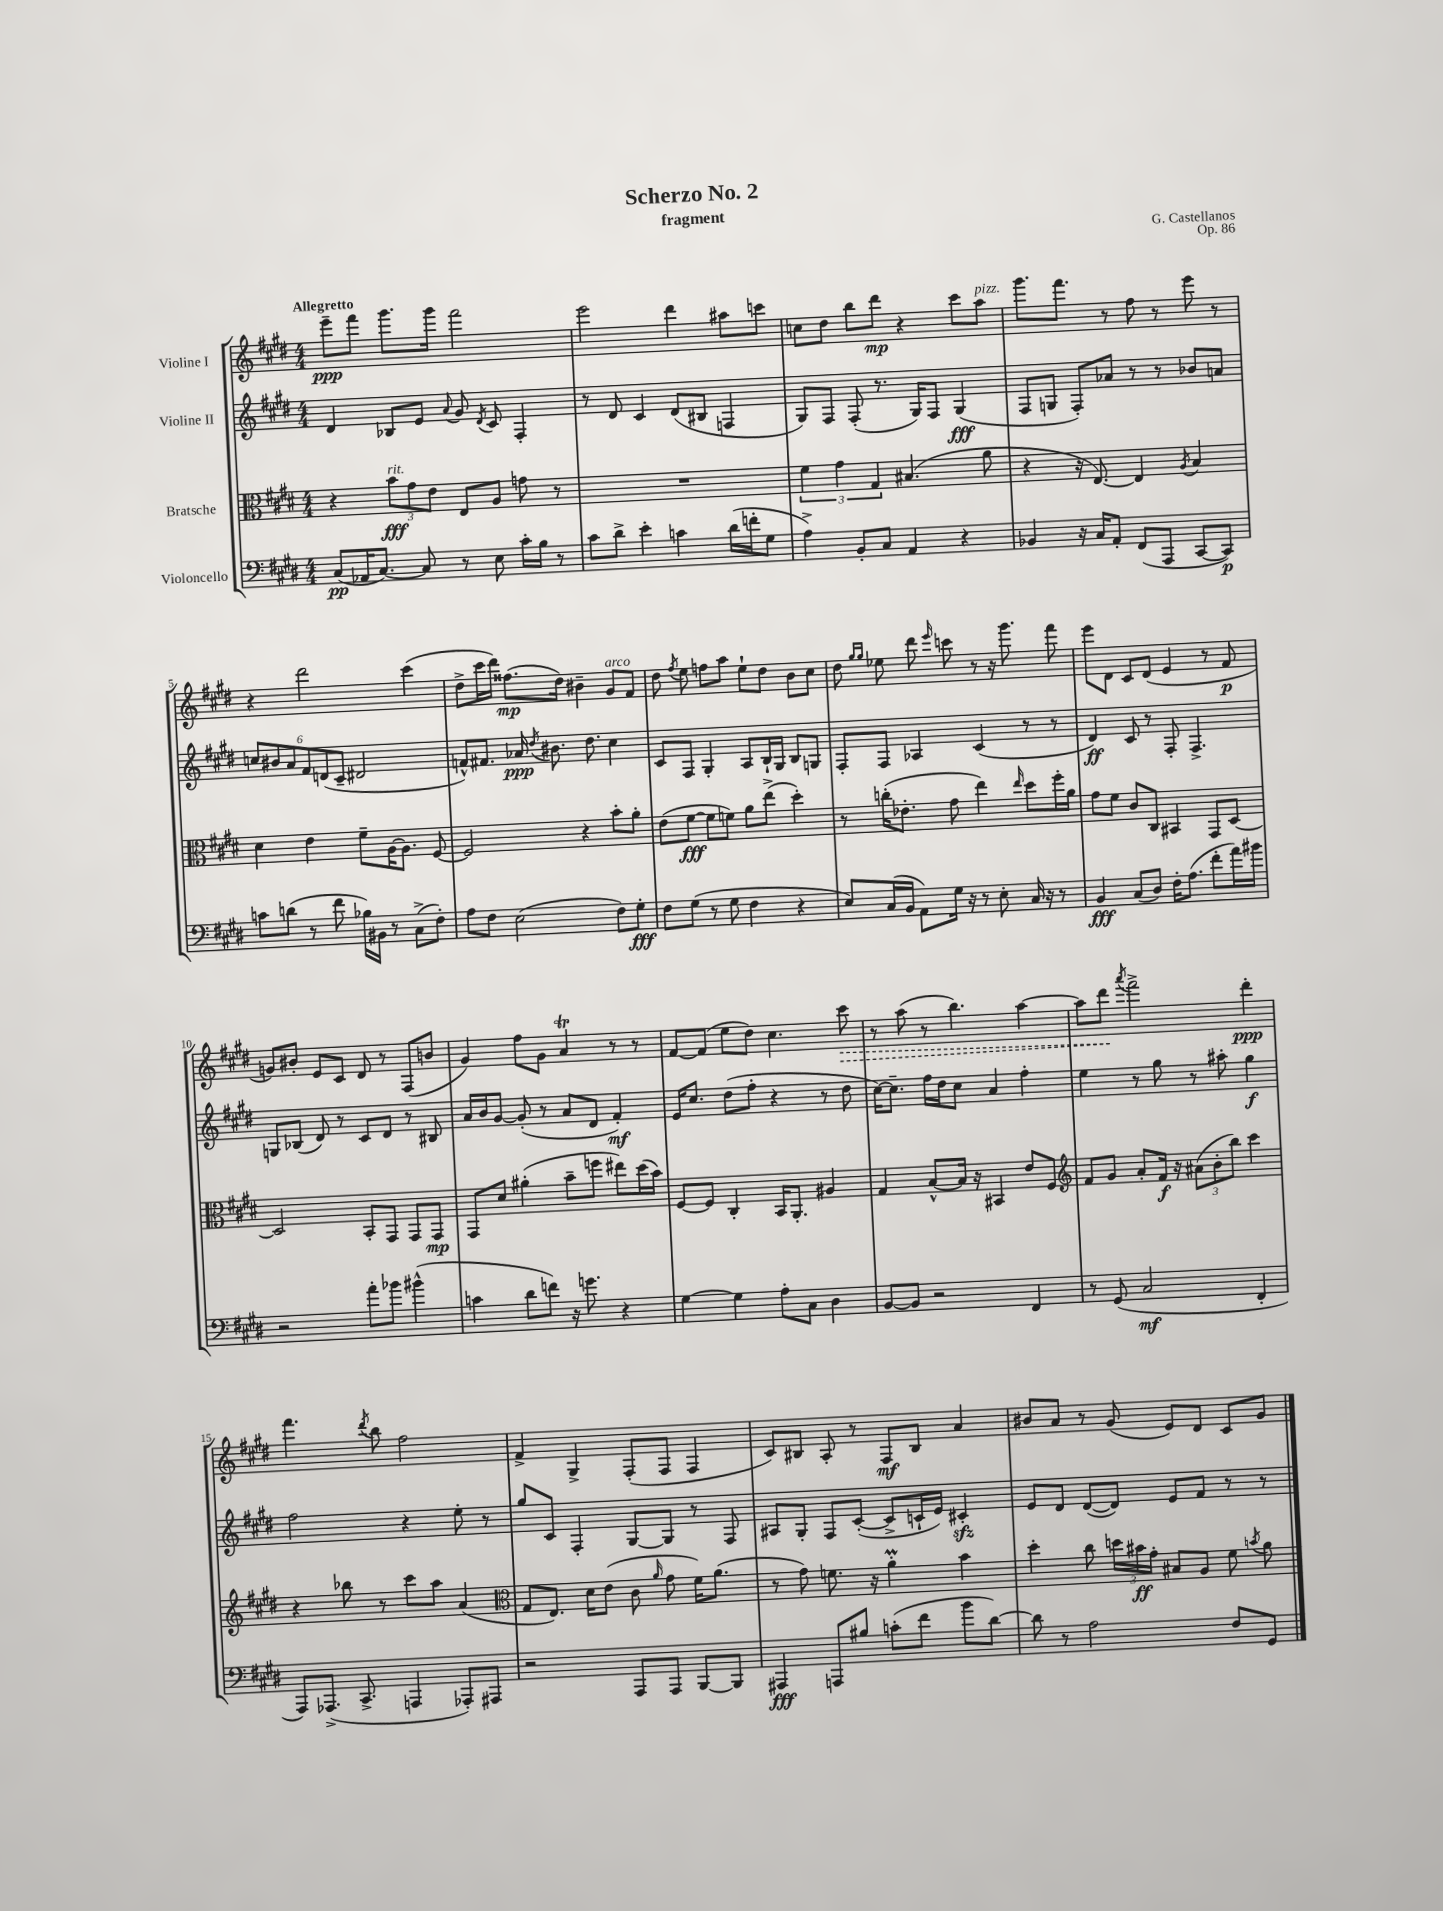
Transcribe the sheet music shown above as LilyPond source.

\header { title = "Scherzo No. 2" composer = "G. Castellanos" subtitle = "fragment" opus = "Op. 86" }
<<
\new StaffGroup <<
\new Staff = "s0" \with { instrumentName = "Violine I" } {
    \clef treble \key e \major \numericTimeSignature \time 4/4 \tempo "Allegretto"
    \autoBeamOff e'''8[--\ppp fis'''8] gis'''8.[ gis'''16] fis'''2 |
    e'''2 dis'''4 ais''8[ c'''8] |
    c''8[ dis''8] b''8[ dis'''8]\mp r4 cis'''8[ a''8]^\markup { \italic "pizz." } |
    gis'''8.[ fis'''8.] r8 fis''8 r8 e'''8 r8 |
    r4 dis'''2 cis'''4( |
    dis''8[-> cis'''16 dis'''16]) fisis''8.[\mp( dis''16]) bis'4-- gis'8[^\markup { \italic "arco" } fis'8] |
    dis''8 \acciaccatura { fis''8 } e''8 f''8[ a''8] e''8[-! dis''8] b'8[ cis''8] |
    dis''8 \grace { gis''16[ gis''16] } ees''8 dis'''8 \grace { e'''16 } c'''8 r8 r16 gis'''8. fis'''8 |
    e'''8[ dis'8] cis'8[ dis'8]( e'4 r8 fis'8\p |
    g'8[) bis'8]-. e'8[ cis'8] dis'8 r8 fis8[( b'8] |
    gis'4) fis''8[ gis'8] a'4\trill r8 r8 |
    fis'8[~ fis'8]( e''8[ dis''8]) cis''4. \once \override Hairpin.style = #'dashed-line cis'''8\> |
    r8 a''8( r8 b''4.) a''4~ |
    a''8[ dis'''8]\! \acciaccatura { a'''8 } fis'''2-> dis'''4-.\ppp |
    fis'''4. \acciaccatura { dis'''8 } b''8 fis''2 |
    fis'4-> gis4-> fis8[-.( fis8] fis4 |
    cis'8[) bis8] a8-. r8 fis8[\mf bis8] a'4 |
    bis'8[ a'8] r8 gis'8( e'8[) dis'8] cis'8[ gis'8] \bar "|." |
}
\new Staff = "s1" \with { instrumentName = "Violine II" } {
    \clef treble \key e \major \numericTimeSignature \time 4/4
    \autoBeamOff dis'4 bes8[ e'8] \appoggiatura { a'8 } gis'8 \acciaccatura { dis'8 } cis'8 fis4-. |
    r8 dis'8 cis'4 dis'8[( bis8] f4 |
    gis8[) fis8] fis8-.( r8. gis16[) fis8] gis4\fff( |
    fis8[ g8] fis8[-.) aes'8] r8 r8 bes'8[ a'8] |
    \tuplet 6/4 { c''8[ bis'8 a'8 fis'8 d'8( cis'8]-- } dis'2 |
    f'8[-^) fis'8.] aes'16\ppp \acciaccatura { dis''8 } bis'8. dis''8. cis''4 |
    cis'8[ fis8] gis4-. a8[ b16-! gis16] b8[ g8] |
    fis8[-. fis8] aes4 cis'4( r8 r8 |
    dis'4\ff) cis'8 r8 fis8-. fis4.-> |
    g8[ bes8]( dis'8) r8 cis'8[ dis'8] r8 bis8 |
    a'16[ b'16 gis'8]~ gis'8-.( r8 a'8[ dis'8] fis'4-.\mf) |
    e'16[ cis''8.] dis''8[( fis''8]-. r4 r8 dis''8 |
    cis''16[~) cis''8.]-- fis''16[ dis''16 cis''8] a'4 fis''4-. |
    e''4 r8 gis''8 r8 ais''8-. gis''4\f |
    fis''2 r4 e''8-. r8 |
    gis''8[ cis'8] fis4-. gis8[~ gis8] r8 fis8 |
    ais8[ gis8]-. fis8[ cis'8]~-.( cis'8[-> c'16-! e'16]) cis'4-.\sfz |
    e'8[ dis'8] dis'8[~( dis'8]) e'8[ fis'8] r8 r8 \bar "|." |
}
\new Staff = "s2" \with { instrumentName = "Bratsche" } {
    \clef alto \key e \major \numericTimeSignature \time 4/4
    \autoBeamOff r4 \tuplet 3/2 { b'8[\fff^\markup { \italic "rit." } gis'8 e'8] } e8[ a8] g'8 r8 |
    R1 |
    \tuplet 3/2 { fis'4 gis'4 gis4 } bis4.( a'8 |
    r4 r16 e8.~) e4 \acciaccatura { a8 } b4 |
    dis'4 e'4 fis'8[-- a16~ a8.] fis8~ |
    fis2 r4 b'8[-. a'8]-. |
    e'8[( fis'8]~\fff fis'8[ f'8]) a'8[ e''8]->( dis''4-.) |
    r8 c''16[-.( ees'8.]-. gis'8 e''4) \grace { e''16 } dis''8[ fis''16-. a'16] |
    gis'8[ fis'8] cis'8[ cis8] bis,4 gis,8[ dis8]~ |
    dis2 b,8[-. gis,8] gis,8[ gis,8]\mp |
    gis,8[ dis'8] ais'4-.( b'8[-- f''8] eis''8[) dis''16( b'16]) |
    fis8[~ fis8] cis4-. b,16[ a,8.]-. ais4 |
    gis4 b8[~-^ b16] r16 bis,4 e'8[ fis8] |
    \clef treble fis'8[ gis'8] a'8[-. fis'16]\f r16 \tuplet 3/2 { ais'8[( b'8-. b''8]) } cis'''4 |
    r4 bes''8 r8 cis'''8[ a''8] a'4( |
    \clef alto gis8[ e8.]) dis'16[ e'8]( cis'8 \grace { a'16 } gis'8 fis'16[) a'8.]( |
    r8 gis'8) f'8. r16 a'4-.\prall b'4 |
    dis''4-. cis''8 \tuplet 3/2 { d''16[ bis'16\ff gis'16]-. } bis8[ a8] fis'8 \acciaccatura { b'8 } a'8 \bar "|." |
}
\new Staff = "s3" \with { instrumentName = "Violoncello" } {
    \clef bass \key e \major \numericTimeSignature \time 4/4
    \autoBeamOff cis8[\pp( aes,16 cis8.]~) cis8 r8 e8 cis'16[-. b16] r8 |
    cis'8[ dis'8]-> e'4-. c'4 dis'16[( f'16-. gis8] |
    a4->) b,8[-. cis8] a,4 r4 |
    bes,4 r16 cis16[ a,8]-. fis,8[( a,,8] cis,8[~ cis,8]\p) |
    c'8[ d'8]( r8 fis'8 bes16[) bis,16] r8 cis8[->( fis8]-.) |
    a8[ fis8] e2( fis8[) gis8]-.\fff |
    fis8[ gis8]( r8 gis8 fis4 r4 |
    e8[) cis16( b,16] a,8[) gis16] r16 r8 e8-. cis16 r16 r8 |
    b,4\fff cis8[( dis8]) fis16[-. a8.]( fis'8[-. a'16) bis'16] |
    r2 a'8[-. bes'8] bis'4-^( |
    c'4 dis'8[ f'8]) r16 g'8. r4 |
    gis4~ gis4 a8[-. cis8] dis4 |
    b,8[~ b,8] r2 fis,4 |
    r8 gis,8( cis2\mf fis,4-. |
    a,,8[) aes,,8.]->( cis,8.-> a,,4 aes,,8[-.) ais,,8] |
    r2 a,,8[ a,,8] b,,8[~ b,,8] |
    ais,,4\fff a,,8[ bis8] c'8[-.( fis'8] b'8[ dis'8]~) |
    dis'8 r8 a2 fis8[ gis,8] \bar "|." |
}
>>
>>
